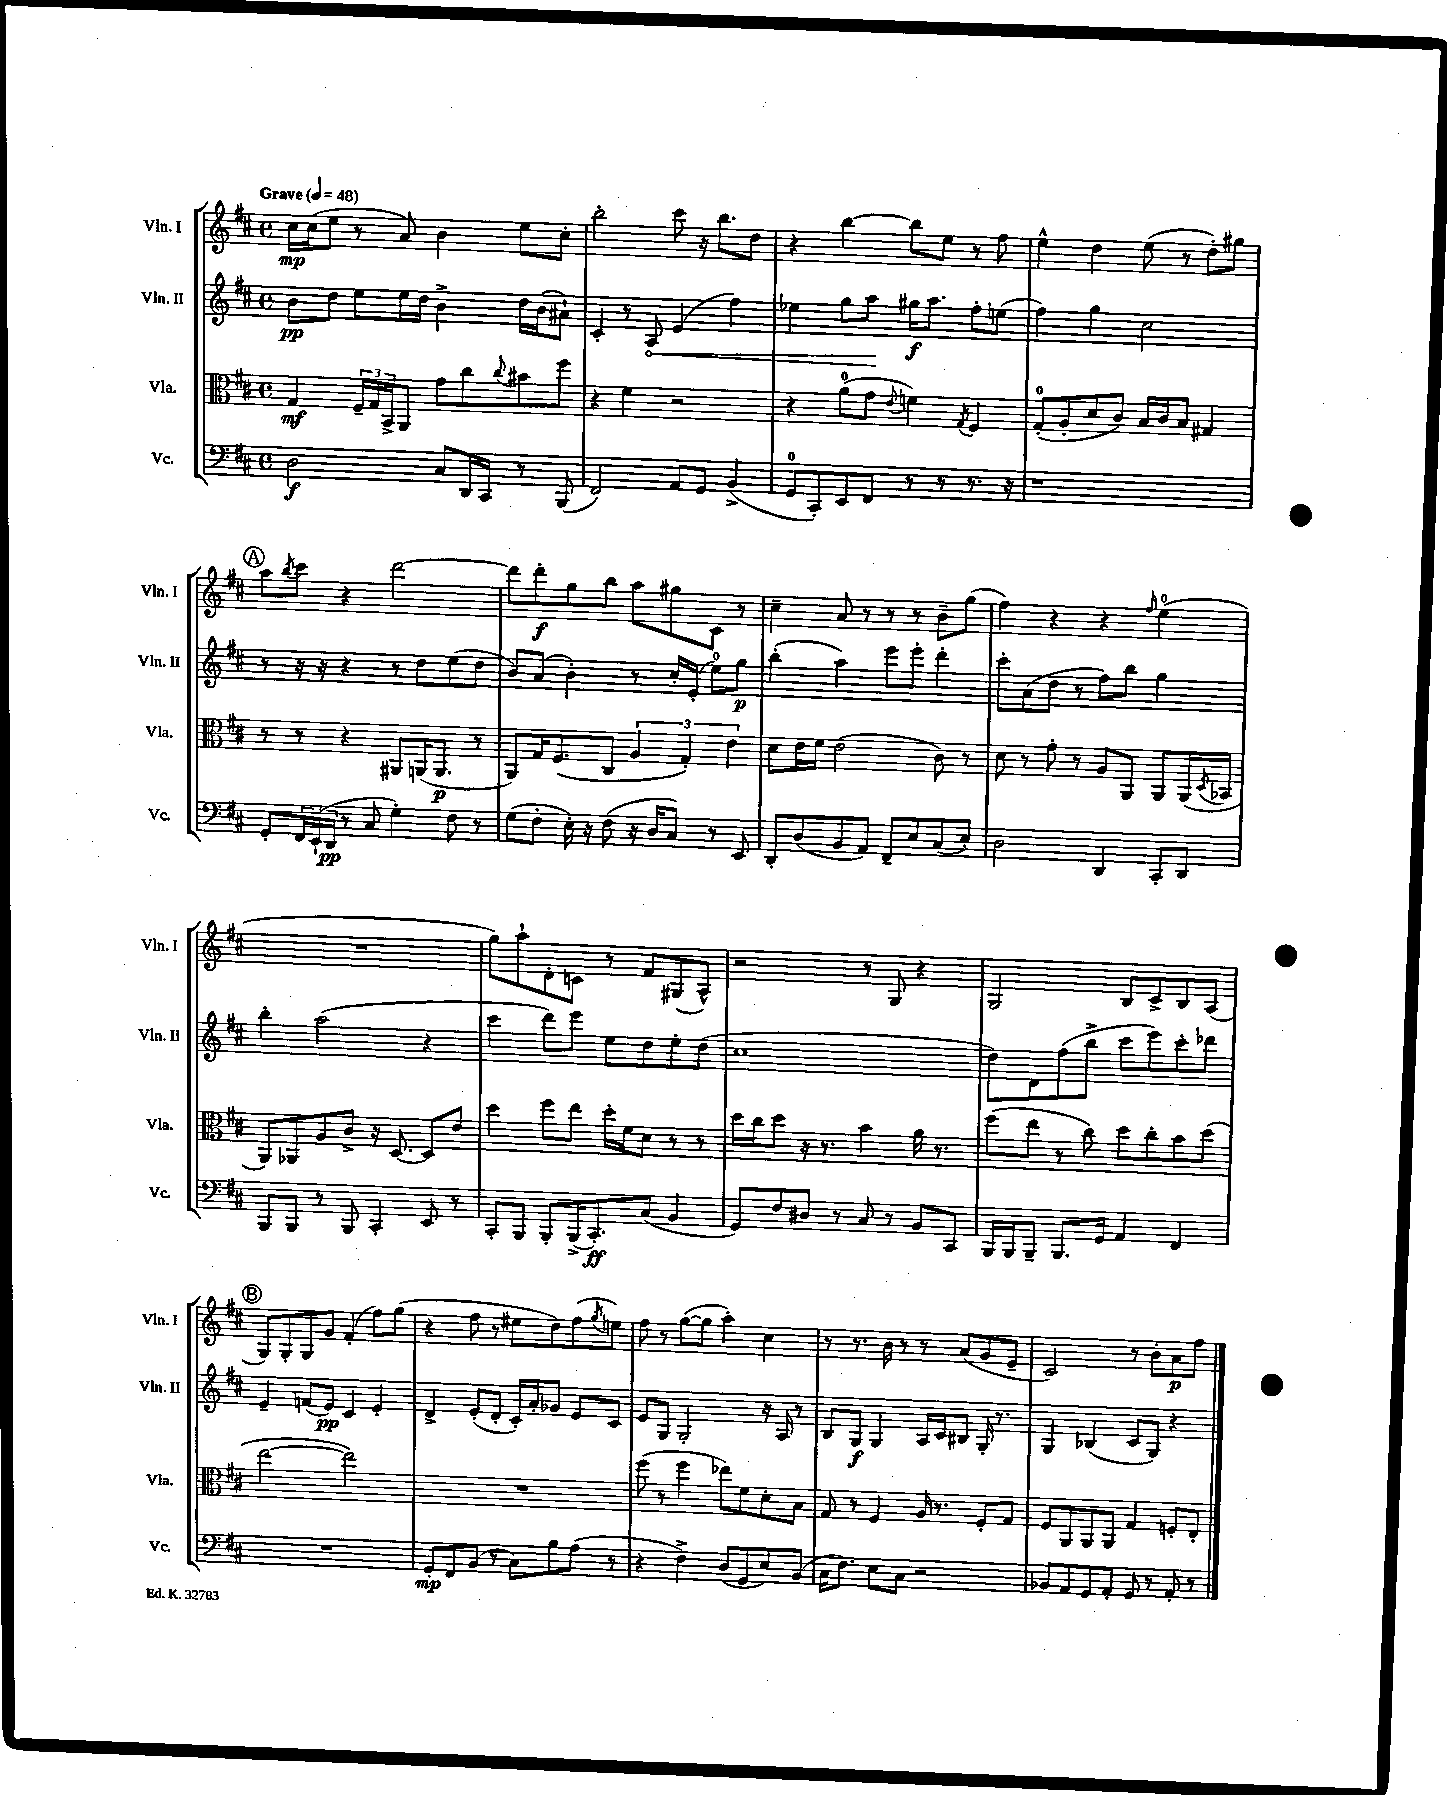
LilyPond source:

<<
\new StaffGroup <<
\new Staff = "s0" \with { instrumentName = "Vln. I" shortInstrumentName = "Vln. I" } {
    \clef treble \key d \major \defaultTimeSignature \time 4/4 \tempo "Grave" 4 = 48
    cis''16\mp cis''16( e''8 r8 a'8) b'4 e''8 cis''8-. |
    b''2-. cis'''8 r16 b''8. d''8 |
    r4 b''4~ b''8 e''8 r8 fis''8 |
    e''4-^ d''4 e''8( r8 d''8-.) gis''8 |
    \mark \markup { \circle "A" } a''8 \acciaccatura { b''8 } cis'''8 r4 d'''2~ |
    d'''8 d'''8-.\f g''8 b''8 a''8 gis''8 cis'8 r8 |
    cis''4-- a'8 r8 r8 r8 b'8-- g''8( |
    fis''4) r4 r4 \grace { fis''16 } e''4-0( |
    R1 |
    g''8) a''8-! d'8-. c'8 r8 fis'8 gis8( a8-^) |
    r2 r8 g8 r4 |
    g2 b8 cis'8-> b8 a8( |
    \mark \markup { \circle "B" } g8) g8-. g8 g'8 fis'4-.( fis''8) g''8( |
    r4 fis''8 r8 eis''8 d''8) fis''8( \acciaccatura { g''8 } e''8) |
    fis''8 r8 g''8~( g''8 a''4-.) cis''4 |
    r8 r8. b'16 r8 r8 a'8( g'8 e'8-- |
    cis'2) r8 b'8-. a'8\p fis''8 \bar "|." |
}
\new Staff = "s1" \with { instrumentName = "Vln. II" shortInstrumentName = "Vln. II" } {
    \clef treble \key d \major \defaultTimeSignature \time 4/4
    b'8\pp d''8 e''8 e''16 d''16 b'4-> d''16 b'16( ais'8-!) |
    cis'4-. r8 \once \override Hairpin.circled-tip = ##t a8\< e'4( fis''4) |
    ees''4 g''8 a''8\! gis''16\f a''8. fis''8-. e''8( |
    fis''4) g''4 cis''2 |
    \mark \markup { \circle "A" } r8 r16 r16 r4 r8 d''8 e''8( d''8 |
    b'8) a'8( b'4-.) r8 cis''16-. e'16-.( e''8-0) g''8\p |
    b''4-.( a''4) e'''8 e'''8-. d'''4-. |
    cis'''8-. a'8( d''8 r8 fis''8) b''8 g''4 |
    b''4-. a''2( r4 |
    cis'''4 d'''8) e'''8 e''8 d''8 e''8-. d''8( |
    cis''1 |
    d''8) d'8 fis''8( b''8-> cis'''8 e'''8) cis'''8-. des'''8 |
    \mark \markup { \circle "B" } e'4-- f'8( e'8\pp) cis'4 e'4-. |
    d'4-> e'8-.( d'8-. cis'16-.) a'16-. ges'8 e'8 cis'8 |
    e'8 g8 g2-. r16 a16 r8 |
    b8 g8\f g4 a16 cis'16 bis8 g16-. r8. |
    g4 bes4( cis'8 g8) r4 \bar "|." |
}
\new Staff = "s2" \with { instrumentName = "Vla." shortInstrumentName = "Vla." } {
    \clef alto \key d \major \defaultTimeSignature \time 4/4
    g4\mf \tuplet 3/2 { fis16-- g16 b,16-> } a,8 g'8 cis''8 \appoggiatura { cis''8 } bis'8 fis''8 |
    r4 fis'4 r2 |
    r4 a'8-0( g'8 \appoggiatura { e'8 } f'4) \acciaccatura { g8 } fis4 |
    g8-0-.( a8-. d'8 cis'8) b16 cis'16 b8 gis4 |
    \mark \markup { \circle "A" } r8 r8 r4 ais,8 a,16( a,8.\p r8 |
    a,8) g16 fis8.( cis8 \tuplet 3/2 { a4 g4-.) e'4 } |
    d'8 e'16 fis'16 e'2( cis'8) r8 |
    d'8 r8 g'8-. r8 a8 a,8 a,8 a,16( \acciaccatura { d8 } bes,16 |
    a,8) aes,8 a8 cis'8-> r16 d8.~ d8 e'8 |
    d''4 fis''8 e''8 d''16-. fis'16 d'8 r8 r8 |
    d''16 cis''16 d''8 r16 r8. b'4 a'16 r8. |
    fis''8( e''8 r8 cis''8) d''8 cis''8-. b'8 d''8( |
    \mark \markup { \circle "B" } e''2~ e''2) |
    R1 |
    fis''8( r8 fis''4 ees''8) fis'8 d'8-. b8 |
    g8 r8 fis4 a16 r8. fis8-. g8 |
    fis8 a,8 a,8 a,8 g4 f8-. e8-. \bar "|." |
}
\new Staff = "s3" \with { instrumentName = "Vc." shortInstrumentName = "Vc." } {
    \clef bass \key d \major \defaultTimeSignature \time 4/4
    d2\f cis8 d,16 cis,16 r8 b,,8( |
    fis,2) a,8 g,8 b,4->( |
    g,8-0 cis,8-.) e,8 fis,8 r8 r8 r8. r16 |
    r1 |
    \mark \markup { \circle "A" } g,8-. \tuplet 3/2 { fis,16 e,16-!( d,16\pp } r8 cis8 g4-.) fis8 r8 |
    g8( fis8-. e16-.) r16 fis8( r16 d16 cis8) r8 e,8 |
    d,8-. d8( b,8 a,8) fis,8-- e8 cis8( e8-.) |
    d2 d,4 cis,8-. d,8 |
    b,,8 b,,8 r8 b,,8 cis,4-. e,8 r8 |
    cis,8-. b,,8 b,,8-. b,,16->( cis,8.-.\ff) cis8( b,4 |
    g,8) fis8 dis8 r8 cis8 r8 b,8 cis,8 |
    b,,16 b,,16 b,,8-- b,,8. g,16 a,4 fis,4 |
    \mark \markup { \circle "B" } R1 |
    g,8-.\mp fis,8 b,8( r8 cis8) b8 a8( r8 |
    r4 fis4->) d8( g,8 e8) b,8( |
    cis16 fis8.) e8 cis8 r2 |
    bes,8 a,8 g,8 a,8-. g,8 r8 a,8-. r8 \bar "|." |
}
>>
>>
\layout { \context { \Score \remove "Bar_number_engraver" } }
